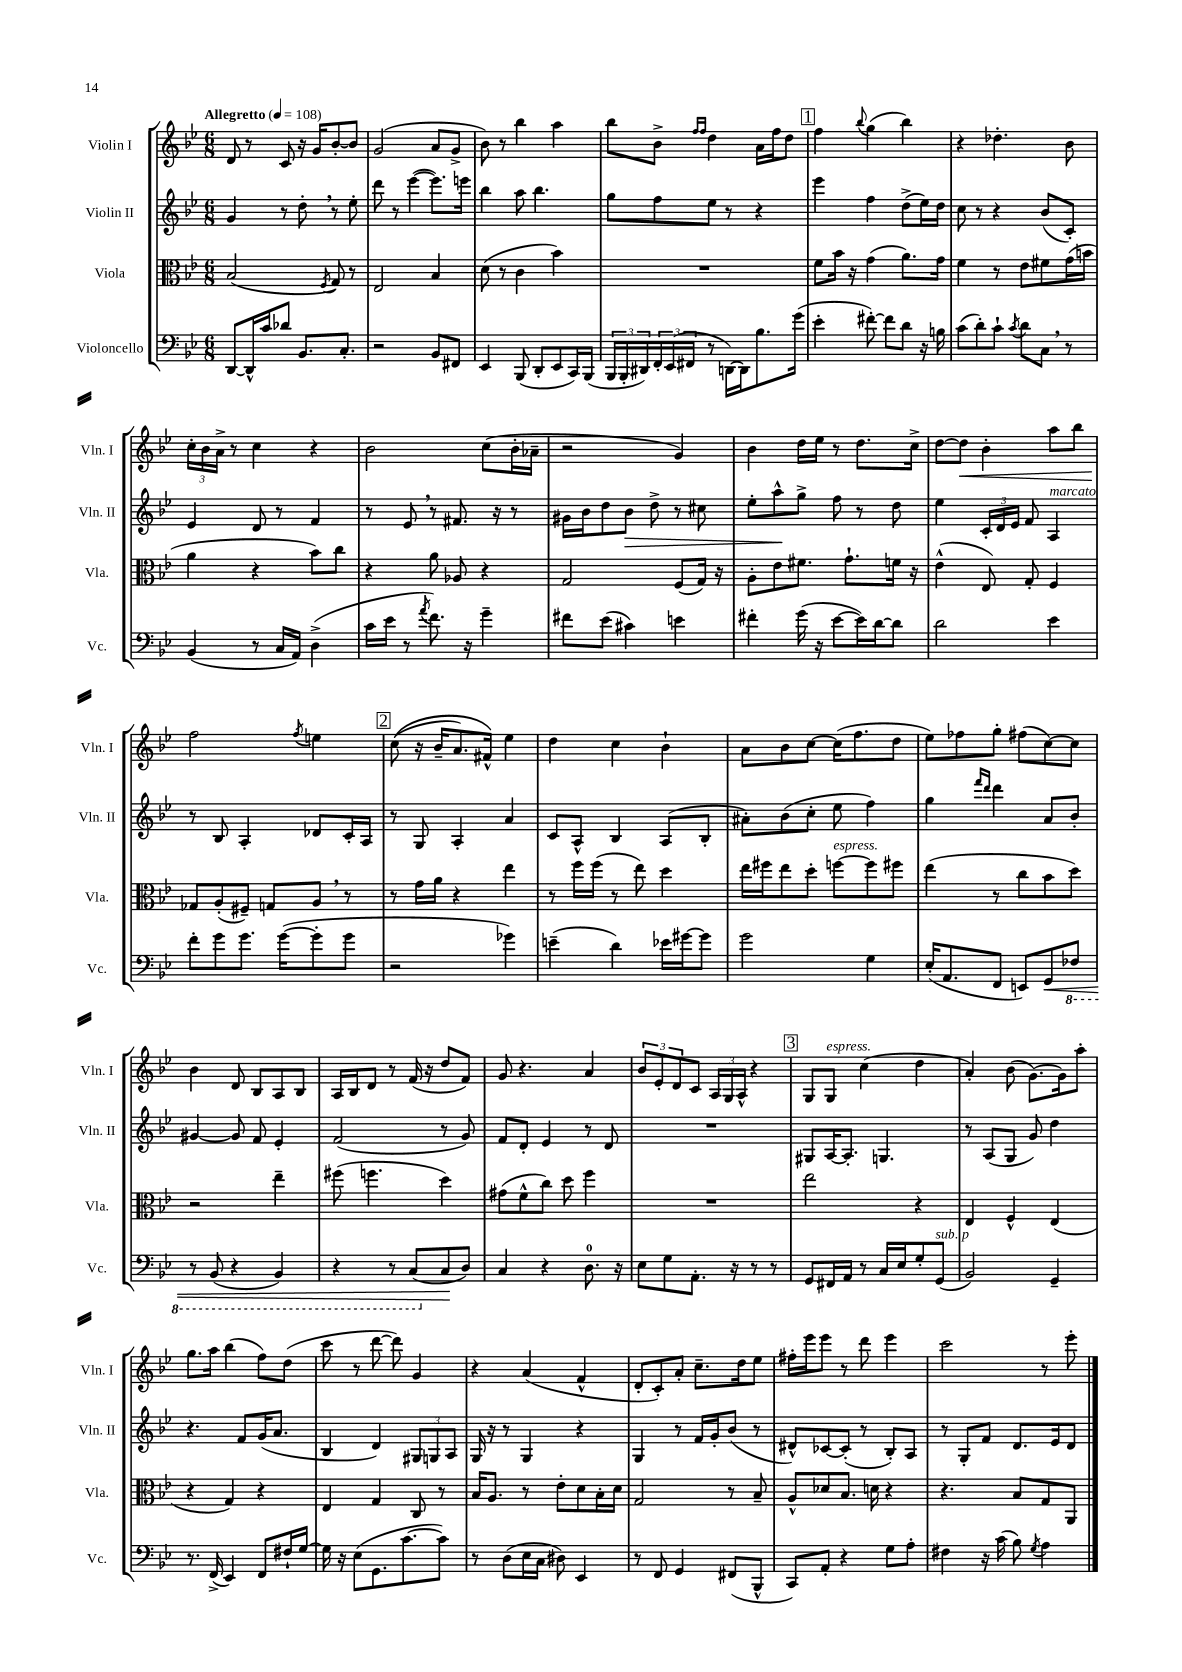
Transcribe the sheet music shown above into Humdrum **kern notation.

**kern	**kern	**kern	**kern
*staff4	*staff3	*staff2	*staff1
*clefF4	*clefC3	*clefG2	*clefG2
*k[b-e-]	*k[b-e-]	*k[b-e-]	*k[b-e-]
*M6/8	*M6/8	*M6/8	*M6/8
*MM108	*MM108	*MM108	*MM108
[8DD	(2B-	4g	8d
16DD^^]	.	.	8r
16c	.	.	.
8d-	.	8r	8c
8.BB-	.	8dd'	16r
.	.	.	16g
.	8qF	.	.
.	8G)	8r	[8b-'
8.C'	.	.	.
.	8r	8ee-'	8b-]
=	=	=	=
2r	2E-	8ddd	(2g
.	.	8r	.
.	.	([4eee-	.
8BB-	4B-	8.eee-])	8a
8FF#	.	.	8g^
.	.	16eee	.
=	=	=	=
4EE-	(8d	4bb-	8b-)
.	8r	.	8r
(8BBB-	4c	8aa	4bb-
8DD'	.	4.bb-	.
8EE-	4b-)	.	4aa
16CC)	.	.	.
(16BBB-	.	.	.
=	=	=	=
24BBB-	2.r	8gg	8bb-
24BBB-'	.	.	.
24DD#)	.	.	.
24FF'	.	8ff	8b-^
(24EE-	.	.	.
24FF#	.	.	.
.	.	.	16qqff
.	.	.	16qqff
8r	.	8ee-	4dd
[16DD)	.	8r	.
16DD]	.	.	.
8.B-	.	4r	16a
.	.	.	16ff
.	.	.	8dd
(16g	.	.	.
=	=	=	=
4e-'	8f	4eee-	4ff
.	16b-	.	.
.	16r	.	.
.	.	.	8qqbb-
[8f#')	(4g	4ff	(4gg
8f#]	.	.	.
8d	8.a)	(8dd^	4bb-)
16r	.	16ee-)	.
16B	16g	16dd	.
=	=	=	=
(8c	4f	8cc	4r
8d')	.	8r	.
8c`	8r	4r	4.dd-'
8qc	.	.	.
8d	8e-	.	.
8C	8f#	(8b-	.
8r	(16g	8c')	8b-
.	16b	.	.
=	=	=	=
(4BB-	4a	4e-	24cc'
.	.	.	24b-
.	.	.	24a^
.	.	.	8r
8r	4r	8d	4cc
16C	.	8r	.
16AA)	.	.	.
(4D^	8b-)	4f	4r
.	8cc	.	.
=	=	=	=
16c	4r	8r	2b-
16e-	.	.	.
8r	.	8e-	.
8qa	.	.	.
8.f)	8a	8r	.
.	8A-	8.f#	.
16r	.	.	.
4g~	4r	.	(8cc
.	.	16r	.
.	.	8r	16b-'
.	.	.	16a-~
=	=	=	=
8f#	2G	16g#	2r
.	.	16b-	.
(8e-	.	8dd	.
4c#)	.	8b-	.
.	.	8dd^	.
4e	(8F	8r	4g)
.	16G)	8cc#	.
.	16r	.	.
=	=	=	=
4f#'	8A'	8ee-'	4b-
.	8e-	8aa^^	.
(16g	8.f#	8gg^	16dd
16r	.	.	16ee-
[8e-	.	8ff	8r
.	8.g`	.	.
16e-])	.	8r	8.dd
[16d	.	.	.
8d]	16f	8dd	.
.	16r	.	16cc^
=	=	=	=
2d	(4e-^^	4ee-	[8dd
.	.	.	8dd]
.	8E-)	24c'	4b-'
.	.	24d	.
.	.	24e-	.
.	8G'	8f	.
4e-	4F	4A	8aa
.	.	.	8bb-
=	=	=	=
8f'	8G-	8r	2ff
8g	(8A'	8B-	.
8.g	8F#~)	4A'	.
.	8G	.	.
([16g	.	.	.
.	.	.	8qff
8g']	8A	8d-	4ee
8g	8r	16c'	.
.	.	16A	.
=	=	=	=
2r	8r	8r	&((8cc
.	16g	8G	16r
.	16a	.	16b-~
.	4r	4A'	8.a)
.	.	.	16f#^^&)
4g-)	4ee-	4a	4ee-
=	=	=	=
(4e~	8r	8c	4dd
.	16ff	8A^^	.
.	(16ff	.	.
4d)	8r	4B-	4cc
.	8ee-)	.	.
16e-	4dd	(8A	4b-`
[16g#	.	.	.
8g#]	.	8B-'	.
=	=	=	=
2g	16ee-	8a#')	8a
.	16ff#	.	.
.	8ee-	(8b-	8b-
.	8dd'	8cc'	[8cc
.	[8ff	8ee-	(16cc]
.	.	.	8.ff
4G	8ff]	4ff)	.
.	8ff#	.	8dd
=	=	=	=
(16E-'	(4ee-	4gg	8ee-)
8.AA	.	.	.
.	.	.	8ff-
.	.	16qqfff	.
.	.	16qqddd	.
8FF	8r	4ddd	8gg'
8EE)	8cc	.	(8ff#
8GG	8b-	8a	[8cc)
8FF-	8dd)	8b-'	8cc]
=	=	=	=
8r	2r	[4g#	4b-
(8BBB-	.	.	.
4r	.	8g#]	8d
.	.	8f	8B-
4BBB-)	4ee-~	4e-'	8A
.	.	.	8B-
=	=	=	=
4r	(8ff#	(2f	16A
.	.	.	16B-
.	4.ff	.	8d
8r	.	.	8r
(8CC	.	.	(16f
.	.	.	16r
8C	4dd)	8r	8dd
8D)	.	8g)	8f)
=	=	=	=
4C	(8g#	8f	8g
.	8f^^	8d'	4.r
4r	8cc)	4e-	.
.	8dd	.	.
8.D	4ff	8r	4a
.	.	8d	.
16r	.	.	.
=	=	=	=
8E-	2.r	2.r	12b-
.	.	.	12e-'
8G	.	.	.
.	.	.	12d
8.AA'	.	.	8c
.	.	.	24A
.	.	.	24G
16r	.	.	.
.	.	.	24A^^
8r	.	.	4r
8r	.	.	.
=	=	=	=
8GG	2ee-	8G#	8G
16FF#	.	[16A	8G
16AA	.	8.A']	.
8r	.	.	(4cc
16C	.	4.G	.
16E-	.	.	.
8G'	4r	.	4dd
(8GG	.	.	.
=	=	=	=
2BB-)	4E-	8r	4a')
.	.	(8A	.
.	4F^^	8G	(8b-
.	.	8g)	[8.g)
4GG~	(4E-	4dd	.
.	.	.	16g]
.	.	.	8aa'
=	=	=	=
8.r	4r	4.r	8.gg
(16FF^	.	.	16aa
4EE-)	4G)	.	(4bb-
.	.	8f	.
8FF	4r	(16g	8ff)
.	.	8.a	.
16F#`	.	.	(8dd
[16G	.	.	.
=	=	=	=
16G]	4E-	4B-	8ccc
16r	.	.	.
(8E-	.	.	8r
8.GG	4G	4d)	[8ddd
.	.	.	8ddd])
[8.c	.	.	.
.	8C	12G#	4g
.	.	12G	.
8c])	8r	.	.
.	.	12A	.
=	=	=	=
8r	16B-	16G	4r
.	8.A	16r	.
(8D	.	8r	.
16E-	8r	4G	(4a
16C	.	.	.
8D#)	8e-'	.	.
4EE-	8d	4r	4f^^
.	16B-'	.	.
.	16d	.	.
=	=	=	=
8r	2G	4G	8d'
8FF	.	.	8c')
4GG	.	8r	8a'
.	.	16f	8.cc~
.	.	16g'	.
(8FF#	8r	(8b-	.
.	.	.	16dd
8BBB-^^	8B-~	8r	8ee-
=	=	=	=
8CC)	8A^^	8d#^^)	16ff#'
.	.	.	16eee-
8AA'	8d-	[8c-	8eee-
4r	8.B-	(8c-']	8r
.	.	8r	8ddd
.	16d	.	.
8G	4r	8B-')	4eee-
8A'	.	8A	.
=	=	=	=
4F#	4.r	8r	2ccc
.	.	8G'	.
16r	.	8f	.
(16c	.	.	.
8B-)	8B-	8.d	.
8qG	.	.	.
4A	8G	.	8r
.	.	16e-	.
.	8AA	8d	8eee-'
==	==	==	==
*-	*-	*-	*-
